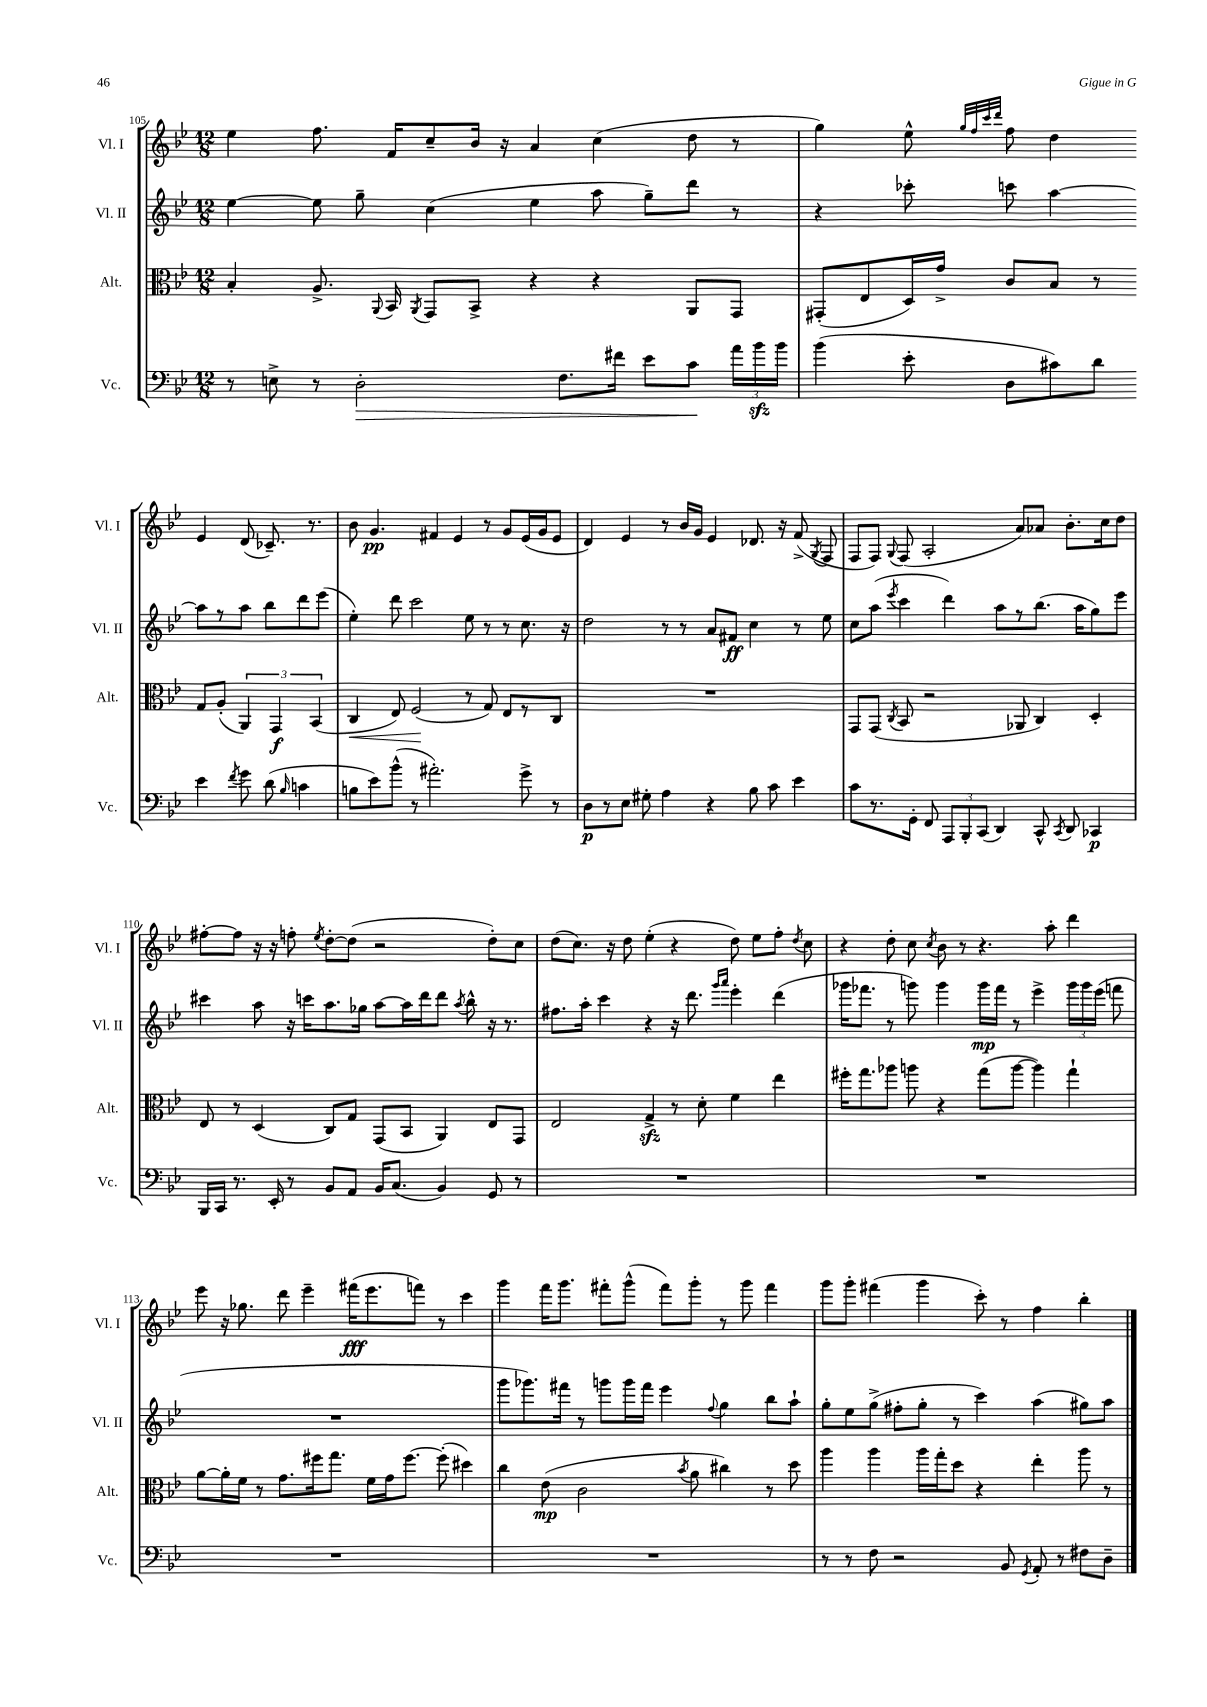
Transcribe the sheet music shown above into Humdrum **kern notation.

**kern	**kern	**kern	**kern
*staff4	*staff3	*staff2	*staff1
*clefF4	*clefC3	*clefG2	*clefG2
*k[b-e-]	*k[b-e-]	*k[b-e-]	*k[b-e-]
*M12/8	*M12/8	*M12/8	*M12/8
8r	4B-'/	[4ee-\	4ee-\
8E^\	.	.	.
8r	8.A^/	8ee-\]	8.ff\
2D'\	.	8gg~\	.
.	8qqAA/	.	.
.	16BB-/	.	16f/LK
.	8qAA/	.	.
.	8GG/L	(4cc\	8cc~/
.	8BB-^/J	.	16b-/Jk
.	.	.	16r
.	4r	4ee-\	4a/
8.F\L	.	.	.
.	4r	8aa\	(4cc\
16f#\Jk	.	.	.
8e-\L	.	8gg~\L)	.
8c\J	8AA/L	8ddd\J	8dd\
24a\LL	8GG/J	8r	8r
24b-\	.	.	.
24b-\JJ	.	.	.
=	=	=	=
(4b-\	(8GG#'/L	4r	4gg\)
.	8E-/	.	.
8e-'\	16D/L)	8ccc-'\	8ee-^^\
.	16g^/JJ	.	.
.	.	.	32qqgg/LLL
.	.	.	32qqff/
.	.	.	32qqccc/
.	.	.	32qqddd/JJJ
8D\L	8c/L	8ccc\	8ff\
8c#\)	8B-/J	[4aa\	4dd\
8d\J	8r	.	.
4e-\	8G/L	8aa\]L	4e-/
.	(8A'/J	8r	.
8qf/	.	.	.
8g\	6AA/)	8aa\J	(8d/
(8d\	.	8bb-\L	8.c-~/)
.	6GG#/	.	.
16qqB-/	.	.	.
4c\	.	8ddd\	.
.	.	.	8.r
.	(6BB-/	.	.
.	.	(8eee-\J	.
=	=	=	=
8B\L	4C/	4ee-'\)	8b-\
8e-\)	.	.	4.g/
(8b-^^\J	8E-/)	8ddd\	.
8r	(2F/	2ccc\	.
2.a#'\)	.	.	4f#/
.	.	.	4e-/
.	8r	8ee-\	.
.	8G/)	8r	8r
.	8E-/L	8r	8g/L
8g^\	8r	8.cc\	(16e-/L
.	.	.	16g/J
8r	8C/J	.	8e-/J
.	.	16r	.
=	=	=	=
8D\L	1.r	2dd\	4d/)
8r	.	.	.
8E-\J	.	.	4e-/
8G#'\	.	.	.
4A\	.	8r	8r
.	.	8r	16b-/LL
.	.	.	16g/JJ
4r	.	8a/L	4e-/
.	.	8f#/J	.
8B-\	.	4cc\	8.d-/
8c\	.	.	.
.	.	.	16r
4e-\	.	8r	(8f^/
.	.	.	8qG/
.	.	8ee-\	8F/
=	=	=	=
8c\L	8GG/L	8cc\L	8F/L
8.r	(8GG/J	(8aa\J	8F/J)
.	8qC/	8qeee-/	8qqG/
.	8BB-/	4ccc\	(8F/
16GG'\Jk	.	.	.
8FF/	2r	.	2A'/
12AAA/L	.	4ddd\)	.
12BBB-'/	.	.	.
(12CC/J	.	.	.
4DD/)	.	8aa\L	.
.	8AA-/	8r	8a/L)
8CC^^/	4C/)	(8.bb-\J	8a-/J
8qCC/	.	.	.
8DD/	.	.	8.b-'\L
.	.	16aa\LK	.
4CC-/	4D'/	8gg\)	.
.	.	.	16cc\k
.	.	8eee-\J	8dd\J
=	=	=	=
16BBB-/LL	8E-/	4ccc#\	[8ff#'\L
16CC/JJ	.	.	.
8.r	8r	.	8ff#\]J
.	(4D/	8aa\	16r
16EE-'/	.	.	16r
8r	.	16r	8ff'\
.	.	16ccc\LK	.
.	.	.	8qee-/
8BB-/L	8C/L)	8.aa\	[8dd'\L
8AA/J	8G/J	.	(8dd\]J
.	.	16gg-\Jk	.
16BB-/LK	(8GG/L	[8aa\L	2r
(8.C/J	.	.	.
.	8BB-/J	16aa\]L	.
.	.	16ddd\J	.
4BB-/)	4AA/)	8ddd\J	.
.	.	8qaa/	.
.	.	8bb-^^\	.
8GG/	8E-/L	16r	8dd'\L)
.	.	8.r	.
8r	8GG/J	.	8cc\J
=	=	=	=
1.r	2E-/	8.ff#\L	(8dd\L
.	.	.	8.cc\J)
.	.	16aa'\Jk	.
.	.	4ccc\	.
.	.	.	16r
.	.	.	8dd\
.	4G^/	4r	(4ee-'\
.	8r	16r	4r
.	.	8.ddd\	.
.	8d'\	.	.
.	.	16qqggg/LL	.
.	.	16qqaaa/JJ	.
.	4f\	4eee-'\	8dd\)
.	.	.	8ee-\L
.	4ee-\	(4ddd\	8ff'\J
.	.	.	8qdd/
.	.	.	8cc\
=	=	=	=
1.r	16ff#'\LK	16ggg-\LK	4r
.	8.gg\	8.fff-\J	.
.	8aa-\J	8r	8dd'\
.	8aa\	8ggg\)	8cc\
.	.	.	8qcc/
.	4r	4ggg\	8b-\
.	.	.	8r
.	(8gg\L	16ggg\LL	4.r
.	.	16fff-\JJ	.
.	[8aa\J	8r	.
.	4aa\])	4eee-^\	.
.	.	.	8aa'\
.	4gg`\	24ggg\LL	4ddd\
.	.	24ggg\	.
.	.	(24eee-\JJ	.
.	.	8fff\	.
=	=	=	=
1.r	[8a\L	1.r	8eee-\
.	16a'\]L	.	16r
.	16f\JJ	.	8.gg-\
.	8r	.	.
.	8.g\L	.	8ddd\
.	.	.	4eee-~\
.	16ff#\k	.	.
.	8.gg\J	.	.
.	.	.	(16fff#\LK
.	16f\LL	.	8.eee-\
.	16g\J	.	.
.	[8.ff#\J	.	.
.	.	.	8fff\J)
.	(8ff#'\]	.	8r
.	4dd#\)	.	4ccc\
=	=	=	=
1.r	4cc\	8ggg\L	4ggg\
.	.	8.ggg-\)	.
.	(8e-\	.	16fff\LK
.	.	16fff#\Jk	8.ggg\J
.	2c\	8r	.
.	.	8ggg\L	8fff#'\L
.	.	16ggg\L	(8ggg^^\J
.	.	16fff#\JJ	.
.	.	4eee-\	8fff#\L)
.	8qb-/	.	.
.	8a\	.	8ggg'\J
.	.	8qqff/	.
.	4cc#\)	4gg\	8r
.	.	.	8ggg\
.	8r	8bb-\L	4fff#\
.	8dd\	8aa`\J	.
=	=	=	=
8r	4aa\	8gg'\L	8ggg\L
8r	.	8ee-\	8ggg'\J
8F\	4aa\	(8gg^\J	(4fff#\
2r	.	8ff#'\L	.
.	16aa\LL	8gg'\J	4ggg\
.	16gg'\J	.	.
.	8dd\J	8r	.
.	4r	4ccc\)	8ccc'\)
8BB-/	.	.	8r
8qGG/	.	.	.
8AA'/	4ee-'\	(4aa\	4ff\
8r	.	.	.
8F#\L	8aa\	8gg#\L)	4bb-'\
8D~\J	8r	8aa\J	.
==	==	==	==
*-	*-	*-	*-
